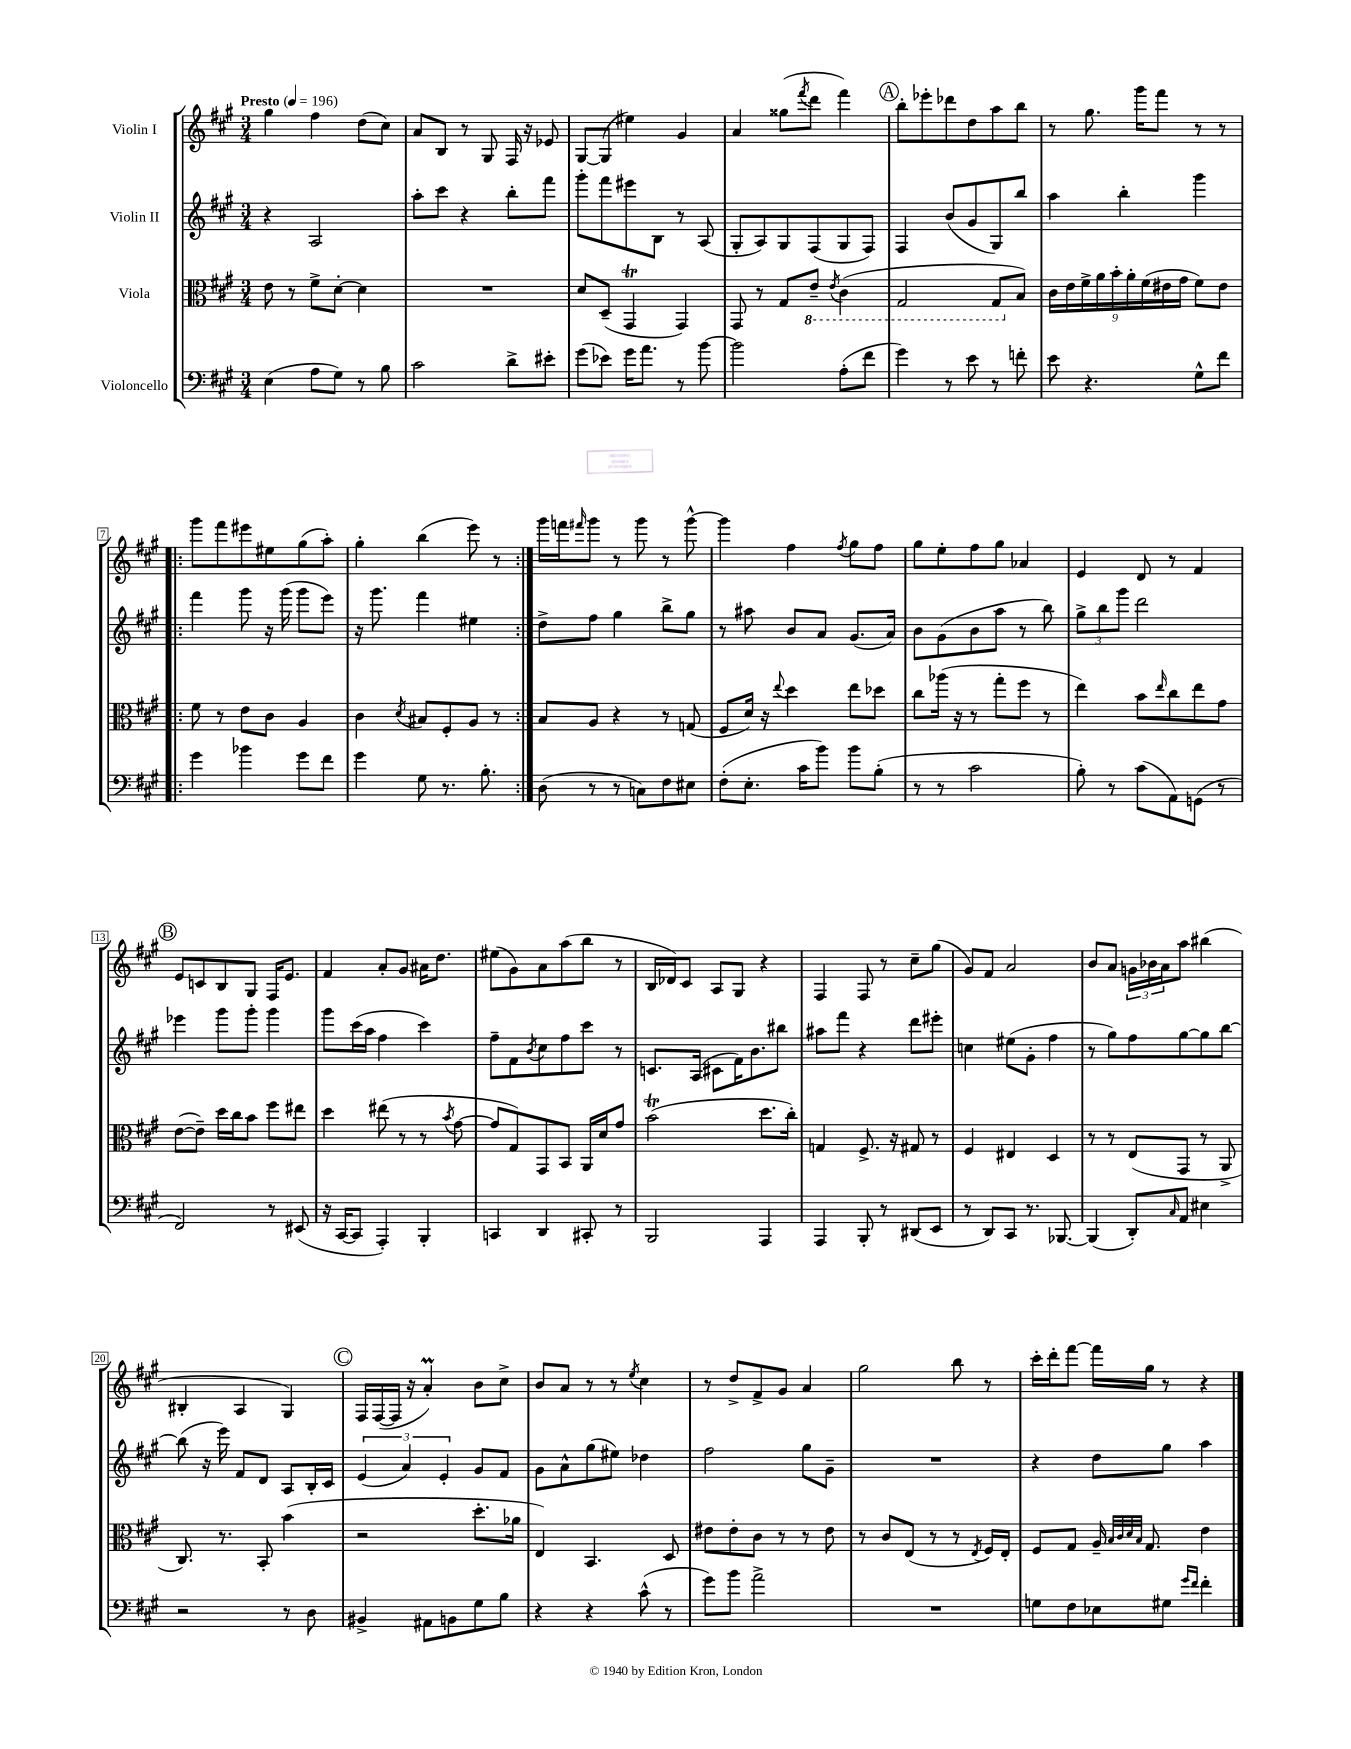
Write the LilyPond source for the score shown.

<<
\new StaffGroup <<
\new Staff = "s0" \with { instrumentName = "Violin I" } {
    \clef treble \key a \major \numericTimeSignature \time 3/4 \tempo "Presto" 4 = 196
    gis''4 fis''4 d''8( cis''8) |
    a'8 b8 r8 gis8 fis16 r16 ees'8 |
    gis8~ gis8( eis''4) gis'4 |
    a'4 gisis''8( \acciaccatura { fis'''8 } d'''8 fis'''4) |
    \mark \markup { \circle "A" } b''8-. ees'''8-. des'''8 d''8 a''8 b''8 |
    r8 gis''8. gis'''16 fis'''8 r8 r8 |
    \repeat volta 2 { gis'''8 fis'''8 eis'''8 eis''8 gis''8( a''8-.) |
    gis''4-. b''4( e'''8) r8 | }
    gis'''16 f'''16 \grace { fis'''16 } gis'''8 r8 gis'''8 r8 gis'''8~-^ |
    gis'''4 fis''4 \acciaccatura { fis''8 } gis''8 fis''8 |
    gis''8 e''8-. fis''8 gis''8 aes'4 |
    e'4 d'8 r8 fis'4 |
    \mark \markup { \circle "B" } e'8 c'8 b8 gis8 fis16 e'8. |
    fis'4 a'8-. gis'8 ais'16 d''8. |
    eis''8( gis'8) a'8 a''8( b''8 r8 |
    b16 des'16) cis'8 a8 gis8 r4 |
    fis4 fis8 r8 cis''8-- gis''8( |
    gis'8) fis'8 a'2 |
    b'8 a'8 \tuplet 3/2 { g'16 bes'16 a'16 } a''8 bis''4( |
    bis4-. a4 gis4) |
    \mark \markup { \circle "C" } fis16 fis16~( fis16 r16 a'4-.\prall) b'8 cis''8-> |
    b'8 a'8 r8 r8 \acciaccatura { e''8 } cis''4 |
    r8 d''8-> fis'8-> gis'8 a'4 |
    gis''2 b''8 r8 |
    cis'''16-. d'''16-. fis'''8~ fis'''16 gis''16 r8 r4 \bar "|." |
}
\new Staff = "s1" \with { instrumentName = "Violin II" } {
    \clef treble \key a \major \numericTimeSignature \time 3/4
    r4 a2 |
    a''8-. cis'''8 r4 b''8-. fis'''8 |
    gis'''8-. fis'''8 eis'''8 b8 r8 a8( |
    gis8-. a8) gis8 fis8( gis8 fis8) |
    \mark \markup { \circle "A" } fis4 b'8( gis'8 gis8) b''8 |
    a''4 b''4-. gis'''4 |
    \repeat volta 2 { fis'''4 gis'''8 r16 gis'''16( gis'''8 e'''8) |
    r16 gis'''8. fis'''4 eis''4 | }
    d''8-> fis''8 gis''4 b''8-> gis''8 |
    r8 ais''8 b'8 a'8 gis'8.( a'16) |
    b'8 gis'8( b'8 a''8 r8 b''8) |
    \tuplet 3/2 { gis''8-> b''8 gis'''8 } d'''2 |
    \mark \markup { \circle "B" } ees'''4 gis'''8 gis'''8-. gis'''4 |
    gis'''8 cis'''16( a''16 fis''4 cis'''4) |
    fis''8-- fis'8 \acciaccatura { b'8 } cis''8 fis''8 cis'''8 r8 |
    c'8. a16( cis'8 fis'16) b'8. bis''8 |
    ais''8 fis'''8 r4 d'''8 eis'''8-. |
    c''4 eis''8( gis'8-. fis''4 |
    r8 gis''8) fis''8 gis''8~ gis''8 b''8~ |
    b''8( r16 e'''16) fis'8 d'8 a8 b16-. cis'16 |
    \mark \markup { \circle "C" } \tuplet 3/2 { e'4( a'4) e'4-. } gis'8 fis'8 |
    gis'8 a'8-^ gis''8( eis''8) des''4 |
    fis''2 gis''8 gis'8-- |
    R2. |
    r4 d''8 gis''8 a''4 \bar "|." |
}
\new Staff = "s2" \with { instrumentName = "Viola" } {
    \clef alto \key a \major \numericTimeSignature \time 3/4
    e'8 r8 fis'8-> d'8~-. d'4 |
    R2. |
    d'8 d8--( gis,4\trill gis,4) |
    gis,8 r8 gis8 \ottava #-1 e8-- \acciaccatura { e8 } cis4( |
    \mark \markup { \circle "A" } gis,2 gis,8 \ottava #0 b8) |
    \tuplet 9/8 { cis'16 e'16 fis'16-> a'16 b'16-. a'16-. fis'16( eis'16 gis'16 } fis'8) eis'8 |
    \repeat volta 2 { fis'8 r8 e'8 cis'8 a4 |
    cis'4 \acciaccatura { d'8 } bis8 fis8-. a8 r8 | }
    b8 a8 r4 r8 g8( |
    fis8 d'16) r16 \appoggiatura { e''8 } d''4 e''8 des''8 |
    cis''8 aes''16( r16 r8 gis''8-. fis''8 r8 |
    e''4) b'8 \grace { e''16 } cis''8 e''8 gis'8 |
    \mark \markup { \circle "B" } e'8~( e'8--) d''16 cis''16 b'8 fis''8 eis''8 |
    d''4 eis''8( r8 r8 \acciaccatura { b'8 } gis'8~ |
    gis'8 gis8) gis,8 b,8 a,16 d'16 gis'8 |
    b'2\trill( d''8. cis''16-.) |
    g4 fis8.-> r16 gis8 r8 |
    fis4 eis4 d4 |
    r8 r8 e8( gis,8 r8 a,8-> |
    cis8.) r8. b,8-. b'4( |
    \mark \markup { \circle "C" } r2 d''8.-. aes'16 |
    e4) b,4. d8 |
    eis'8 eis'8-. cis'8 r8 r8 eis'8 |
    r8 cis'8 e8( r8 r8 \acciaccatura { e8 } fis16) e16-. |
    fis8 gis8 a16-- \grace { b32 cis'32 d'32 b32 } gis8. e'4 \bar "|." |
}
\new Staff = "s3" \with { instrumentName = "Violoncello" } {
    \clef bass \key a \major \numericTimeSignature \time 3/4
    e4( a8 gis8) r8 b8 |
    cis'2 d'8-> eis'8-. |
    gis'8( ees'8) gis'16 a'8. r8 b'8~ |
    b'2 a8-.( fis'8 |
    \mark \markup { \circle "A" } gis'4) r8 e'8 r8 f'8-. |
    e'8 r4. gis8-^ fis'8 |
    \repeat volta 2 { gis'4 bes'4 gis'8 fis'8 |
    gis'4 gis8 r8. b8.-. | }
    d8( r8 r8 c8) fis8 eis8 |
    fis8-.( e8.-. cis'16 b'8) b'8 b8-.( |
    r8 r8 cis'2 |
    b8-.) r8 cis'8( a,8) g,8( r8 |
    \mark \markup { \circle "B" } fis,2) r8 eis,8( |
    r16 cis,16~ cis,8 a,,4-.) b,,4-. |
    c,4 d,4 cis,8-. r8 |
    b,,2 a,,4 |
    a,,4 b,,8-. r8 dis,8( e,8 |
    r8 d,8) cis,8 r8. bes,,8.~ |
    bes,,4( d,8-.) \grace { cis16 } a,8 eis4 |
    r2 r8 d8 |
    \mark \markup { \circle "C" } bis,4-> ais,8 b,8 gis8 b8 |
    r4 r4 cis'8-^( r8 |
    gis'8) b'8 a'2-> |
    R2. |
    g8 fis8 ees8 gis8 \grace { gis'16 fis'16 } fis'4-. \bar "|." |
}
>>
>>
\layout { \context { \Score \override BarNumber.stencil = #(make-stencil-boxer 0.1 0.3 ly:text-interface::print) } }
